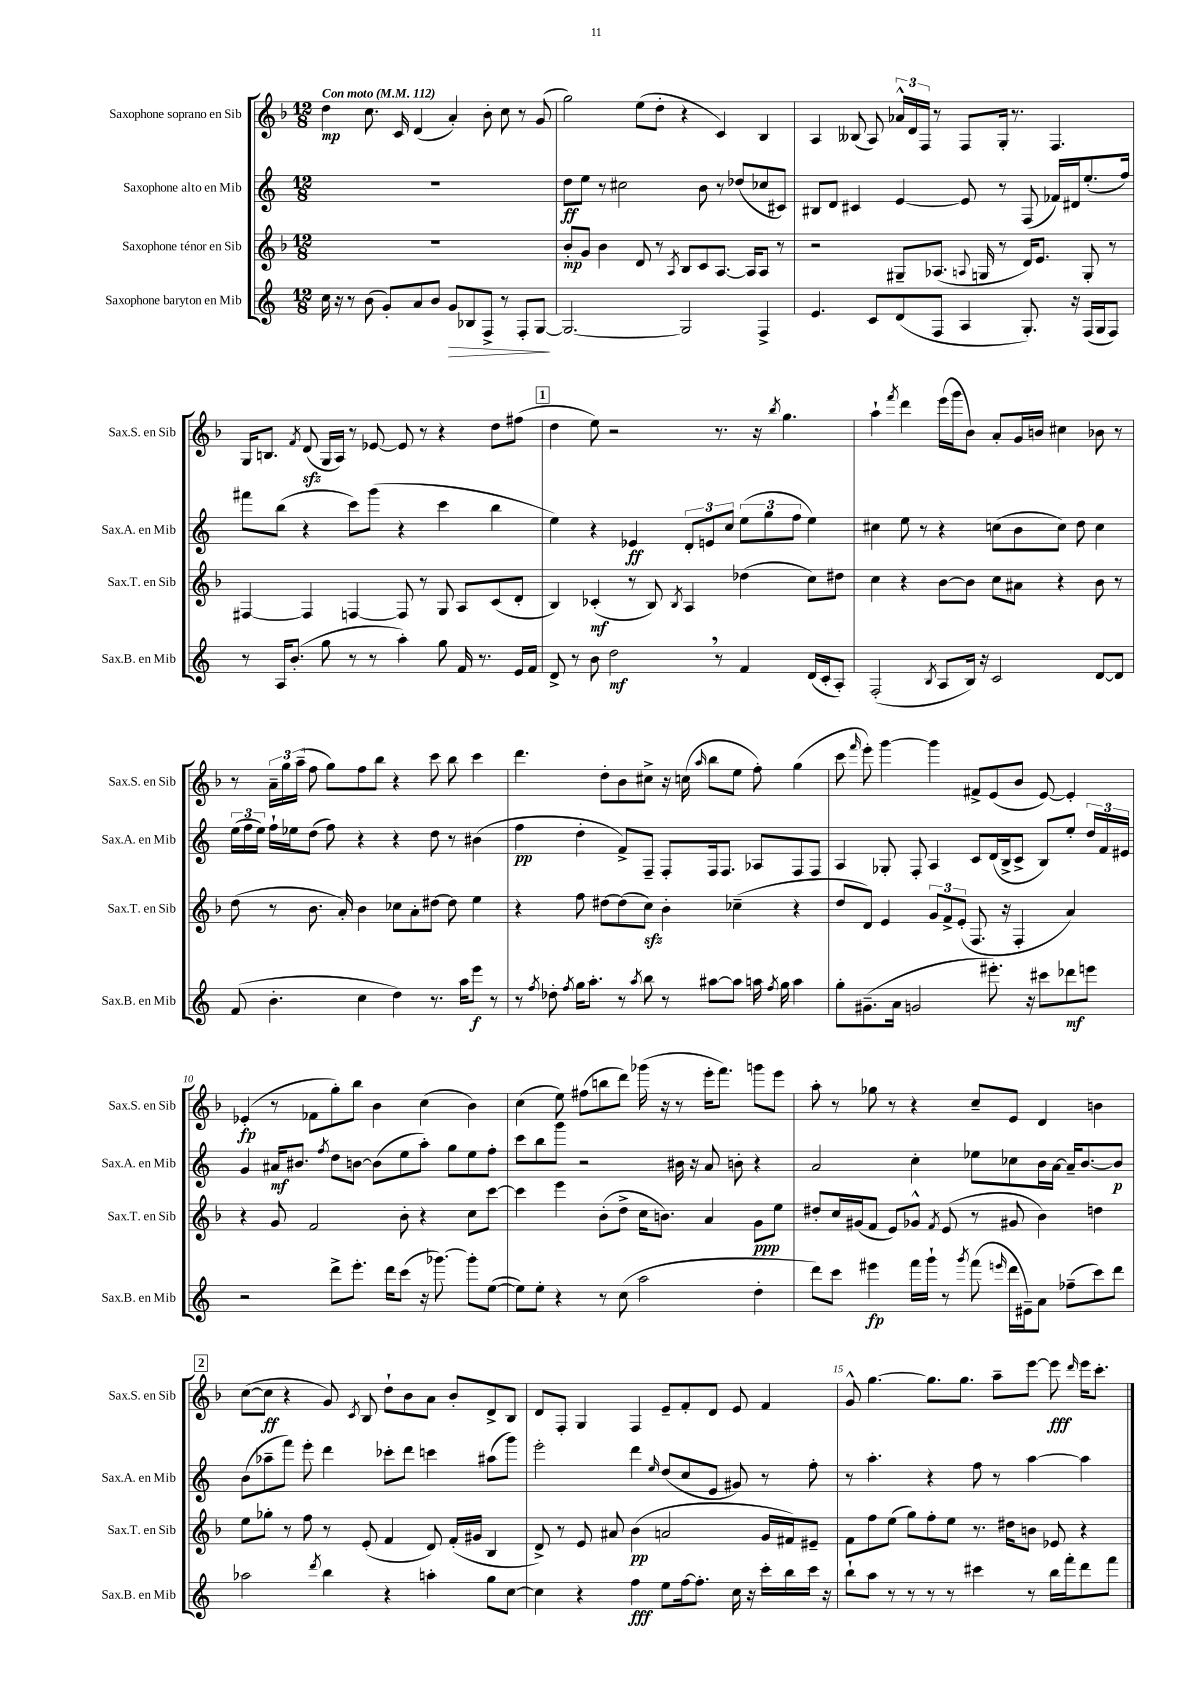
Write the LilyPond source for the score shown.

<<
\new StaffGroup <<
\new Staff = "s0" \with { instrumentName = "Saxophone soprano en Sib" shortInstrumentName = "Sax.S. en Sib" } {
    \clef treble \key f \major \numericTimeSignature \time 12/8 \tempo "Con moto" 4 = 112
    \autoBeamOff d''4\mp c''8. c'16 d'4( a'4-.) bes'8-. c''8 r8 g'8( |
    g''2) e''8[( d''8]-. r4 c'4) bes4 |
    a4 beses8( a8) \tuplet 3/2 { aes'16[-^ d'16 f16] } r8 f8[ g16]-. r8. f4. |
    g16[ b8.] \acciaccatura { f'8 } d'8\sfz( g16[ a16]) r8 ees'8~ ees'8 r8 r4 d''8[ fis''8]( |
    \mark \markup { \box "1" } d''4 e''8) r2 r8. r16 \acciaccatura { bes''8 } g''4. |
    a''4-! \acciaccatura { f'''8 } d'''4 e'''16[( g'''16 bes'8]) a'8[-. g'16 b'16] cis''4 bes'8 r8 |
    r8 \tuplet 3/2 { a'16[-- g''16 a''16]--( } f''8 g''8[) f''8 bes''8] r4 c'''8 bes''8 c'''4 |
    d'''4. d''8[-. bes'8 cis''8]-> r16 c''16( \grace { a''16 } bes''8[ e''8] f''8-.) g''4( |
    c'''8 \grace { f'''16 } e'''8-.) g'''4~ g'''4 fis'8[-> e'8( bes'8] e'8~) e'4-. |
    ees'4-.\fp( r8 fes'8[ g''8-.) bes''8] bes'4 c''4( bes'4) |
    c''4( e''8) fis''8[( b''8 d'''8]) ges'''16( r16 r8 e'''16[-. f'''8.]) g'''8[ e'''8] |
    a''8-. r8 ges''8 r8 r4 c''8[-- e'8] d'4 b'4 |
    \mark \markup { \box "2" } c''8[~( c''8]\ff r4 g'8) \acciaccatura { c'8 } bes8 d''8[-! bes'8 a'8] bes'8[-. d'8-> bes8] |
    d'8[ f8]-. g4 f4 e'8[-- f'8-. d'8] e'8 f'4 |
    g'8-^ g''4.~ g''8.[ g''8.] a''8[-- e'''8]~ e'''8\fff \grace { d'''16 } e'''16[ c'''8.]-. \bar "|." |
}
\new Staff = "s1" \with { instrumentName = "Saxophone alto en Mib" shortInstrumentName = "Sax.A. en Mib" } {
    \clef treble \key c \major \numericTimeSignature \time 12/8
    \autoBeamOff R1. |
    d''8[\ff e''8] r8 cis''2 b'8 r8 des''8[( ces''8 cis'8]) |
    bis8[ d'8] cis'4 e'4~ e'8 r8 f8( fes'16[) dis'16 e''8.-.( f''16]) |
    fis'''8[ b''8]( r4 c'''8[) g'''8]( r4 c'''4 b''4 |
    \mark \markup { \box "1" } e''4) r4 ees'4\ff \tuplet 3/2 { d'8[-. e'8 c''8] } \tuplet 3/2 { e''8[( g''8 f''8] } e''4) |
    cis''4 e''8 r8 r4 c''8[( b'8 c''8]) d''8 c''4 |
    \tuplet 3/2 { e''16[( f''16 e''16]) } f''16[-! ees''16 d''8]( f''8) r4 r4 d''8 r8 bis'4( |
    f''4\pp d''4-. f'8[->) f8]-- f8[-. f16 f8.] aes8[ f8 f8] |
    a4 ges8-. f8-. a4 c'8[ d'16( b16-> c'8]-> b8[) e''8]-. \tuplet 3/2 { d''16[ f'16 eis'16] } |
    g'4 ais'16[\mf bis'8.] \acciaccatura { f''8 } d''8[ b'8]~ b'8[( e''8 a''8]-.) g''8[ e''8 f''8]-. |
    c'''8[ b''8 g'''8] r2 bis'16 r16 a'8 b'8-. r4 |
    a'2 c''4-. ees''8[ ces''8 b'16 a'16]~ a'16[-- b'8.~ b'8]\p |
    \mark \markup { \box "2" } b'8[( aes''8-- f'''8]) e'''8-. d'''4 ces'''8[-. d'''8] c'''4 ais''8[( g'''8]) |
    e'''2-. d'''4 \grace { e''16 } d''8[( c''8 e'8] gis'8) r8 f''8-. |
    r8 a''4.-. r4 f''8 r8 a''4~ a''4 \bar "|." |
}
\new Staff = "s2" \with { instrumentName = "Saxophone ténor en Sib" shortInstrumentName = "Sax.T. en Sib" } {
    \clef treble \key f \major \numericTimeSignature \time 12/8
    \autoBeamOff R1. |
    bes'8[-.\mp g'8] bes'4 d'8 r8 \acciaccatura { a8 } bes8[ c'8 a8.]~ a16[ a8] r8 |
    r2 gis8[-- aes8.]( \appoggiatura { a8 } g16 r8 d'16[) e'8.] g8-. r8 |
    fis4~ fis4 f4~ f8 r8 g8 a8[ c'8( d'8]-. |
    \mark \markup { \box "1" } bes4) ces'4-.\mf( r8 bes8) \acciaccatura { bes8 } a4 des''4( c''8[) dis''8] |
    c''4 r4 bes'8[~ bes'8] c''8[ ais'8] r4 bes'8 r8 |
    d''8( r8 bes'8. a'16-.) bes'4 ces''8[ a'8-. dis''8]~ dis''8 e''4 |
    r4 f''8 dis''8[~ dis''8( c''8]\sfz) bes'4-. ces''4--( r4 |
    d''8[ d'8]) e'4 \tuplet 3/2 { g'8[ f'8-> e'8]-.( } f8. r16 f4-. a'4) |
    r4 g'8 f'2 bes'8-. r4 c''8[ c'''8]~ |
    c'''4 e'''4 bes'8[-.( d''8]-> c''16[ b'8.]) a'4 g'8[\ppp e''8] |
    dis''8[-. c''16 gis'16( f'8] e'8[) ges'8]-^ \acciaccatura { f'8 } e'8( r8 gis'8 bes'4) d''4 |
    \mark \markup { \box "2" } e''8[ ges''8]-. r8 f''8 r8 e'8-.( f'4 d'8) f'16[-.( gis'16] bes4 |
    d'8->) r8 e'8 ais'8 bes'4\pp( a'2 g'16[ fis'16) eis'8]-- |
    f'8[ f''8 e''8]( g''8[) f''8-. e''8] r8. dis''16[ b'8] ees'8 r4 \bar "|." |
}
\new Staff = "s3" \with { instrumentName = "Saxophone baryton en Mib" shortInstrumentName = "Sax.B. en Mib" } {
    \clef treble \key c \major \numericTimeSignature \time 12/8
    \autoBeamOff c''16 r16 r8 b'8( g'8[-.) a'8 b'8] g'8[\> bes8 f8]-> r8 f8[-. g8]~\! |
    g2.~ g2 f4-> |
    e'4. c'8[ d'8( f8] a4 g8.-.) r16 f16[( g16 f8]) |
    r8 a16[ b'8.]-.( g''8 r8 r8 a''4-.) g''8 f'16 r8. e'16[ f'16] |
    \mark \markup { \box "1" } d'8-> r8 b'8 d''2\mf \breathe r8 f'4 d'16[( c'16-. a8]-.) |
    f2-.( \acciaccatura { b8 } a8[ b16]) r16 c'2 d'8[~ d'8] |
    f'8( b'4.-. c''4 d''4) r8. a''16[ e'''8]\f r8 |
    r8 \acciaccatura { f''8 } des''8-. \acciaccatura { f''8 } g''16[ a''8.]-. r8 \acciaccatura { a''8 } b''8 r8 ais''8[~ ais''8] a''16 \acciaccatura { f''8 } g''16 a''4 |
    g''8[-. gis'8.--( a'16] g'2 eis'''8.-.) r16 cis'''8[ des'''8\mf e'''8] |
    r2 d'''8[-> e'''8.]-. d'''16[ c'''8]( r16 ges'''8.~) ges'''8[-. e''8]~( |
    e''8[) e''8]-. r4 r8 c''8( a''2 d''4-. |
    d'''8[) c'''8] eis'''4\fp f'''16[ g'''16]-! r8 \acciaccatura { g'''8 } f'''8( \grace { e'''16 } d'''16[ eis'16--) a'8] fes''8[--( c'''8) d'''8] |
    \mark \markup { \box "2" } aes''2 \acciaccatura { d'''8 } b''4 r4 a''4-. g''8[ c''8]~ |
    c''4 r4 f''4\fff e''8[ f''16~ f''8.]-. c''16 r16 c'''16[-. b''16 c'''16] r16 |
    b''8[-! a''8] r8 r8 r8 r8 cis'''4 r8 b''16[ f'''16-. d'''8 f'''8] \bar "|." |
}
>>
>>
\layout { \context { \Score \override BarNumber.break-visibility = ##(#f #t #t) barNumberVisibility = #(every-nth-bar-number-visible 5) } }
